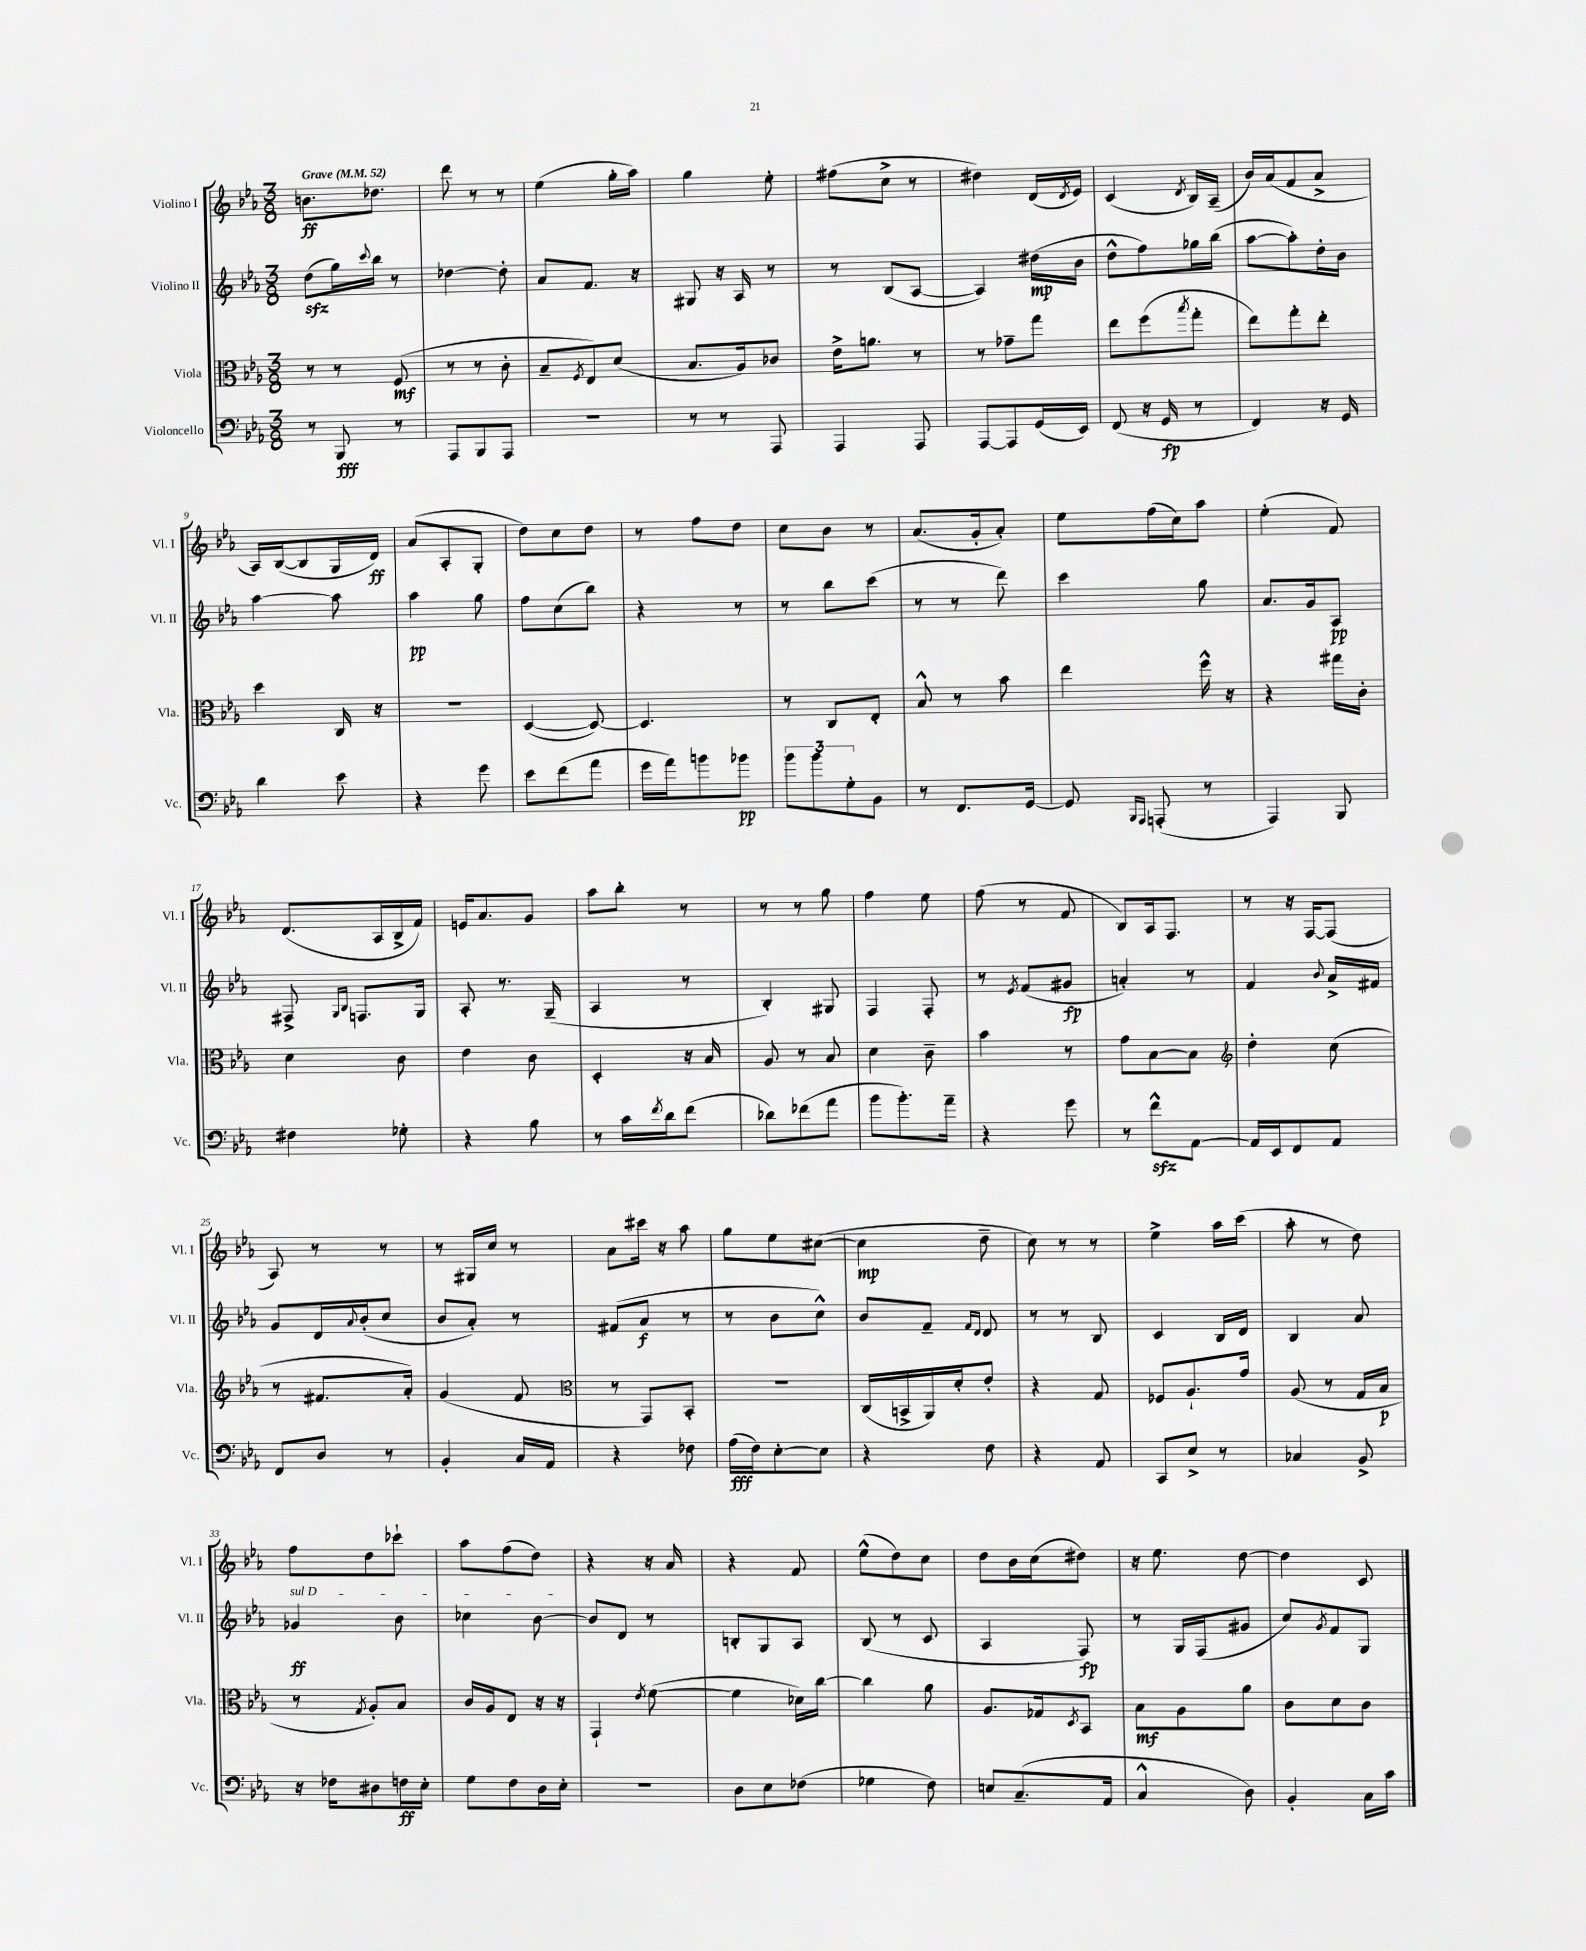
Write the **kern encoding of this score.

**kern	**kern	**kern	**kern
*staff4	*staff3	*staff2	*staff1
*clefF4	*clefC3	*clefG2	*clefG2
*k[b-e-a-]	*k[b-e-a-]	*k[b-e-a-]	*k[b-e-a-]
*M3/8	*M3/8	*M3/8	*M3/8
*MM52	*MM52	*MM52	*MM52
8r	8r	(8dd\L	8.b\L
8BBB-/	8r	16gg\L)	.
.	.	8qqccc/	.
.	.	16bb-\JJ	8.dd-\J
8r	(8F/	8r	.
=	=	=	=
8AAA-/L	8r	[4dd-\	8ddd\
8BBB-/	8r	.	8r
8AAA-/J	8c'\	8dd-'\]	8r
=	=	=	=
4.r	8B-~/L	8a-/L	(4ee-\
.	8qF/	.	.
.	8E-/)	8.f/J	.
.	(8d/J	.	16gg'\LL
.	.	16r	16aa-\JJ)
=	=	=	=
8r	8.B-/L	8G#/	4gg\
8r	.	16r	.
.	16A-/k)	16A-/	.
8AAA-/	8c-/J	8r	8ee-'\
=	=	=	=
4AAA-/	16e-^\LK	8r	(8ff#\L
.	8.a\J	.	.
.	.	(8B-/L	8cc^\J
8AAA-/	8r	[8A-/J	8r
=	=	=	=
[8AAA-/L	8r	4A-/])	4dd#\)
8AAA-/]	8g-~\L	.	.
(16GG/L	8gg\J	(16dd#\LL	(16d/LL
.	.	.	8qd/
16EE-/JJ)	.	16b-\JJ	16e-/JJ)
=	=	=	=
(8FF/	8ee-\L	8dd^^\L	(4c/
16r	(8ff\	8ff\)	.
16GG/	.	.	.
.	8qbb-/	.	8qd/
8r	8gg'\J	16gg-\L	16B-/LL)
.	.	(16bb-\JJ	(16A-~/JJ
=	=	=	=
4FF/)	8ee-\L)	[8aa-\L	16b-/LL)
.	.	.	(16a-/J
.	8gg'\	8aa-'\])	8f/
16r	8ee-'\J	16dd'\L	8a-^/J
16GG/	.	16b-\JJ	.
=	=	=	=
4d\	4dd\	[4aa-\	16A-/LL)
.	.	.	([16B-/J
.	.	.	8B-/]
8e-\	16C/	8aa-\]	16G/L
.	16r	.	16d/JJ)
=	=	=	=
4r	4.r	4aa-\	(8a-/L
.	.	.	8A-'/
8g\	.	8gg\	8G'/J
=	=	=	=
8e-\L	([4D/	8ff\L	8dd\L)
(8f\	.	(8cc\	8cc\
8a-\J	8D/_)	8bb-\J)	8dd\J
=	=	=	=
16g\LL	4.D/]	4r	8r
16a-\J)	.	.	.
8b\	.	.	8ff\L
8b-\J	.	8r	8dd\J
=	=	=	=
12b-\L	8r	8r	8cc\L
12b-\	.	.	.
.	8C/L	8bb-\L	8b-\J
12G'\	.	.	.
8BB-\J	8E-'/J	(8ccc\J	8r
=	=	=	=
8r	8B-^^/	8r	(8.a-/L
8.FF/L	8r	8r	.
.	.	.	16g'/k
.	8b-\	8ddd\)	8a-'/J)
[16GG/Jk	.	.	.
=	=	=	=
8GG/]	4ee-\	4ccc\	8ee-\L
16qqBBB-/LL	.	.	.
16qqAAA-/JJ	.	.	.
(8AAA'/	.	.	(16ff\L
.	.	.	16cc\J)
8r	16ff^^\	8gg\	8aa-\J
.	16r	.	.
=	=	=	=
4AAA-/)	4r	8.a-/L	(4ee-'\
.	.	16g/k	.
8BBB-/	16gg#\LL	8A-/J	8f/)
.	16c'\JJ	.	.
=	=	=	=
4F#\	4d\	8F#^/	(8.d/L
.	.	16qqG/LL	.
.	.	16qqB-/JJ	.
.	.	8.F/L	.
.	.	.	16A-/L
8G-'\	8c\	.	16B-^/
.	.	16G/Jk	16f/JJ)
=	=	=	=
4r	4e-\	8A-'/	16e/LK
.	.	.	8.a-/
.	.	8.r	.
8B-\	8c\	.	8g/J
.	.	(16G~/	.
=	=	=	=
8r	4D'/	4A-/	8aa-\L
16c\LL	.	.	8bb-'\J
8qf/	.	.	.
16d\J	.	.	.
(8f\J	16r	8r	8r
.	16B-/	.	.
=	=	=	=
8d-\L)	8A-/	4B-'/)	8r
(8f-\	8r	.	8r
8a-\J	8B-/	8G#/	8gg\
=	=	=	=
8b-\L	4d\	4F/	4ff\
8.b-'\)	.	.	.
.	8c~\	8F'/	8ee-\
16a-~\Jk	.	.	.
=	=	=	=
4r	4b-\	8r	(8ff\
.	.	8qe-/	.
.	.	(8f/L	8r
8g\	8r	8g#/J	8f/
=	=	=	=
8r	8g\L	4a'/)	8B-/L)
8f^^\L	[8B-\	.	16A-/k
.	.	.	8.F/J
[8AA-\J	8B-\]J	8r	.
=	=	=	=
*	*clefG2	*	*
16AA-/]LL	4dd'\	4f/	8r
16EE-/J	.	.	.
8FF/	.	.	16r
.	.	.	[16F/LK
.	.	8qqb-/	.
8AA-/J	(8cc\	16a-^/LL	(8F/]J
.	.	16f#/JJ	.
=	=	=	=
8FF/L	8r	8g/L	8A-/)
8D/J	8.f#/L	16d/L	8r
.	.	8qqa-/	.
.	.	(16b-'/J	.
8r	.	8cc/J	8r
.	16a-'/Jk)	.	.
=	=	=	=
4BB-'/	(4g/	8b-/L	8r
.	.	8a-'/J)	16G#/LL
.	.	.	16cc/JJ
16C/LL	8f/	8r	8r
16AA-/JJ	.	.	.
=	=	=	=
*	*clefC3	*	*
4r	8r	(8f#/L	8a-\L
.	8GG/L)	8a-/J	16ccc#\Jk
.	.	.	16r
8F-\	8BB-'/J	8r	8aa-\
=	=	=	=
(16A-\LL	4.r	8r	8gg\L
16F\J)	.	.	.
[8E-'\	.	8b-\L	8ee-\
8E-\]J	.	8cc^^\J)	([8cc#\J
=	=	=	=
4r	(16C/LL	8b-/L	4cc#\]
.	16BB^/	.	.
.	16AA-/)	8f~/J	.
.	16d'/J	.	.
.	.	16qqf/LL	.
.	.	16qqd/JJ	.
8F\	8e-'/J	8d/	8dd~\
=	=	=	=
4r	4r	8r	8cc\)
.	.	8r	8r
8AA-/	8G/	8B-/	8r
=	=	=	=
8CC/L	8F-/L	4c/	4ee-^\
8E-^/J	8.A-`/	.	.
8r	.	16B-/LL	16aa-\LL
.	16g/Jk	16d/JJ	(16ccc\JJ
=	=	=	=
4C-/	(8A-/	4B-/	8aa-'\
.	8r	.	8r
8BB-^/	16G/LL	8a-/	8dd\)
.	16B-/JJ	.	.
=	=	=	=
16r	8r	4g-/	8ff\L
16F-\LK	.	.	.
.	8qG/	.	.
8D#\	8A-'/L)	.	8dd\
16F\L	8B-/J	8b-\	8ccc-`\J
16E-'\JJ	.	.	.
=	=	=	=
8G\L	16c/LL	4cc-\	8aa-\L
.	16A-/J	.	.
8F\	8E-/J	.	(8ff\
16D\L	16r	[8b-\	8dd\J)
16E-'\JJ	16r	.	.
=	=	=	=
4.r	4GG`/	8b-/]L	4r
.	.	8d/J	.
.	8qe-/	.	.
.	([8f\	8r	16r
.	.	.	16a-/
=	=	=	=
8D\L	4f\]	8B'/L	4r
8E-\	.	8G/	.
(8F-\J	16d-\LL)	8A-/J	8f/
.	[16cc\JJ	.	.
=	=	=	=
4G-\	4cc\]	(8B-/	(8ee-^^\L
.	.	8r	8dd\)
8F\)	8a-\	8c/	8cc\J
=	=	=	=
8E/L	8.A-/L	4A-/	8dd\L
(8.C~/	.	.	16b-\L
.	16G-/k	.	(16cc\J
.	8qD/	.	.
.	8BB-/J	8F/)	8dd#\J)
16AA-/Jk	.	.	.
=	=	=	=
4C^^/	8B-\L	8r	16r
.	.	.	8.ee-\
.	8A-\	16G/LL	.
.	.	(16F/J	.
8D\)	8a-\J	8g#/J	[8dd\
=	=	=	=
4BB-'/	8c\L	8cc/L)	4dd\]
.	.	8qg/	.
.	8d\	8f/	.
16C\LL	8c\J	8G/J	8c/
16c\JJ	.	.	.
==	==	==	==
*-	*-	*-	*-
